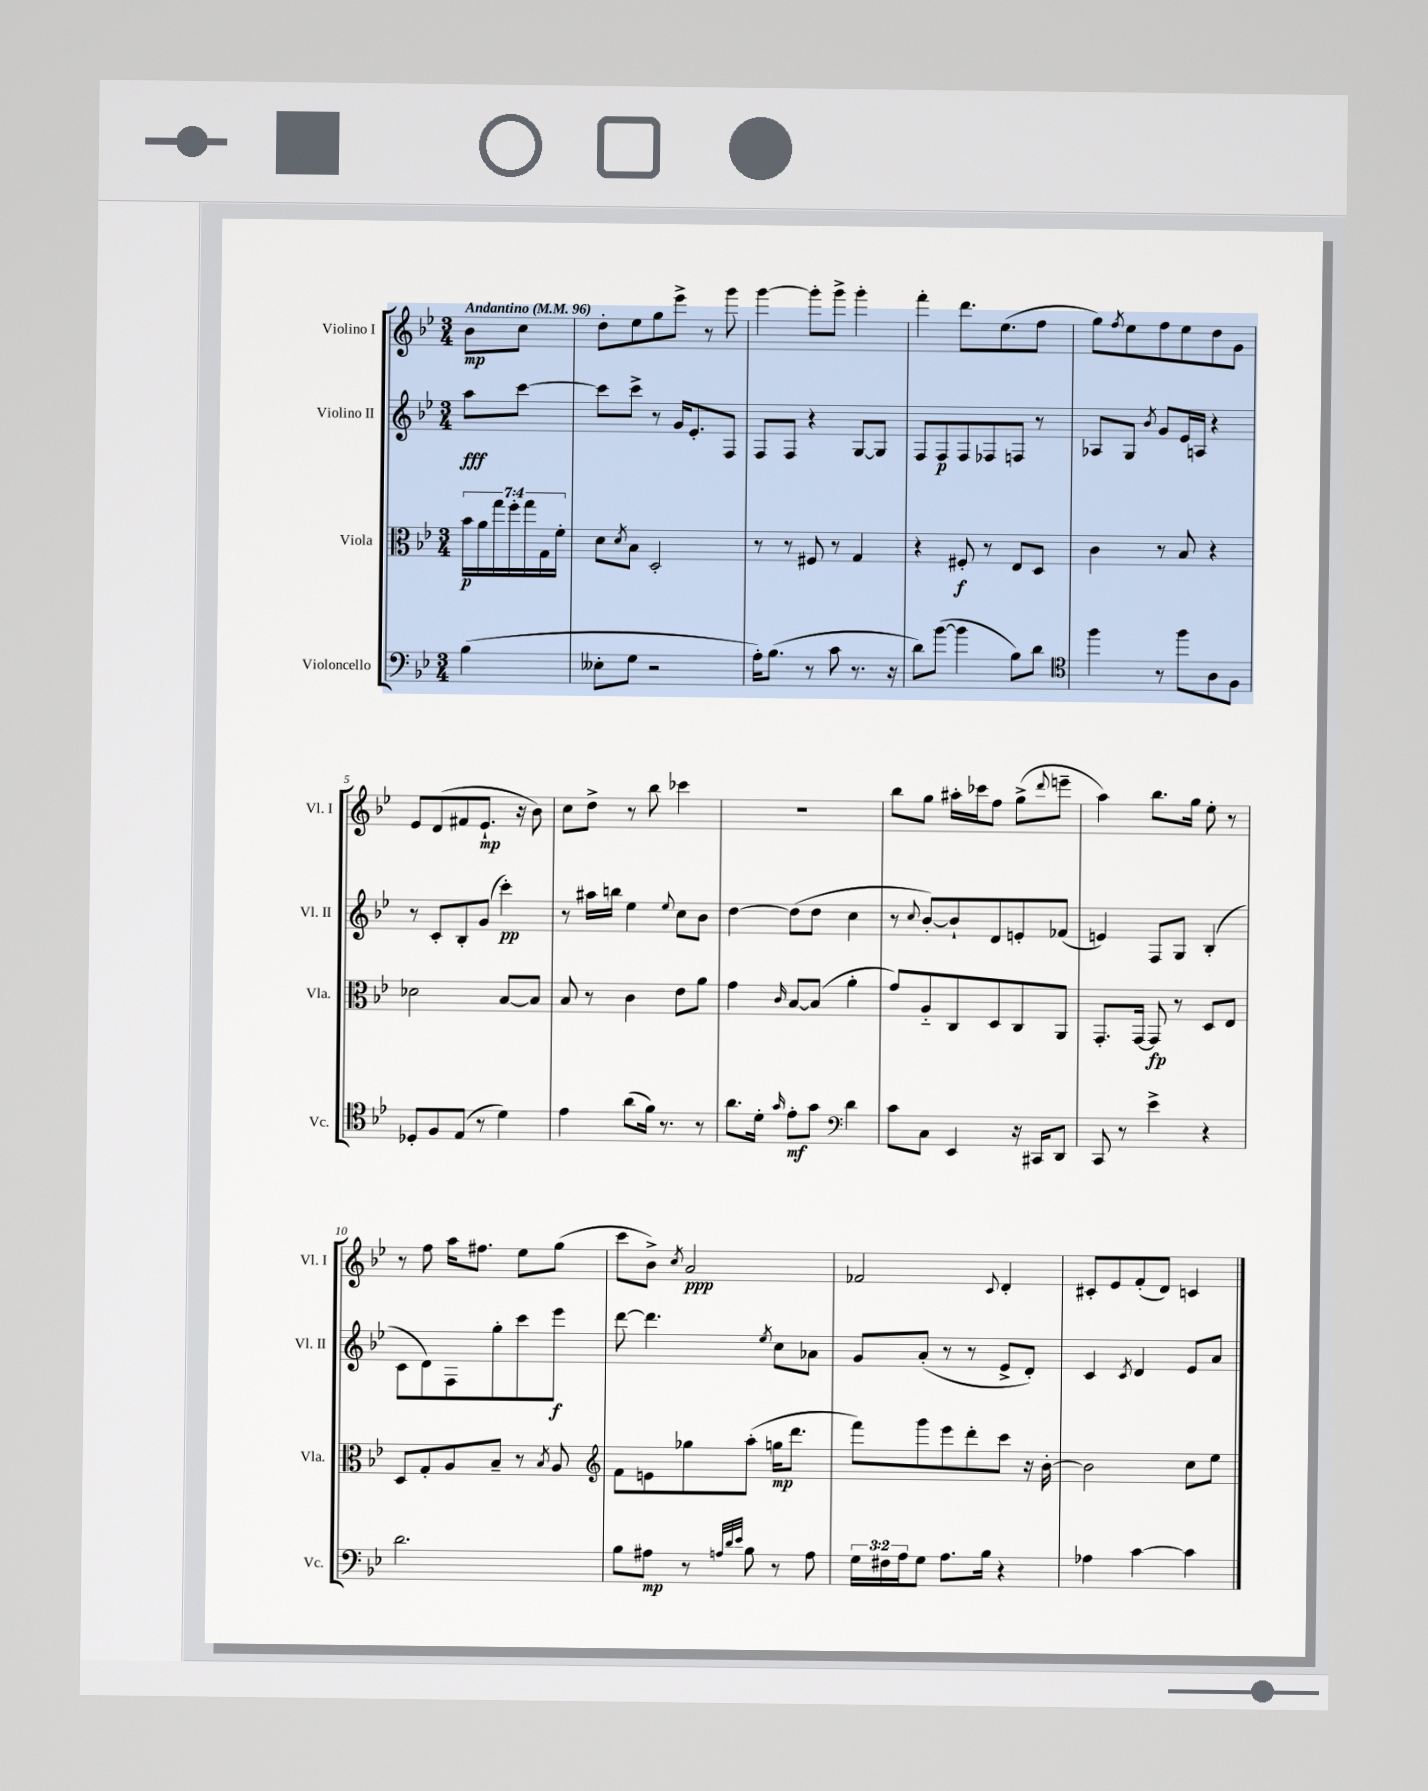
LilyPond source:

<<
\new StaffGroup <<
\new Staff = "s0" \with { instrumentName = "Violino I" shortInstrumentName = "Vl. I" } {
    \clef treble \key bes \major \numericTimeSignature \time 3/4 \partial 4 \tempo "Andantino" 4 = 96
    bes'8\mp c''8 |
    d''8-. ees''8 g''8 ees'''8-> r8 g'''8 |
    g'''4~ g'''8-. g'''8-> g'''4-. |
    f'''4-. d'''8. ees''8.( f''8 |
    g''8) \acciaccatura { f''8 } ees''8 f''8 ees''8 d''8 g'8 |
    ees'8 d'8( fis'8 ees'8.-!\mp r16 bes'8) |
    c''8 d''8-> r8 bes''8 ces'''4 |
    r2. |
    bes''8 g''8 ais''16-. ces'''16 f''8 g''8->( \appoggiatura { d'''8 } e'''8-- |
    a''4) bes''8. g''16 ees''8-. r8 |
    r8 f''8 a''16 fis''8. ees''8 g''8( |
    c'''8 bes'8->) \acciaccatura { c''8 } a'2\ppp |
    fes'2 \appoggiatura { c'8 } d'4-. |
    cis'8-. ees'8 f'8-.( d'8) c'4 \bar "|." |
}
\new Staff = "s1" \with { instrumentName = "Violino II" shortInstrumentName = "Vl. II" } {
    \clef treble \key bes \major \numericTimeSignature \time 3/4 \partial 4
    a''8\fff c'''8~ |
    c'''8 c'''8-> r8 g'16 ees'8.-. f8 |
    f8 f8 r4 g8~ g8 |
    f8 f8\p f8 fes8 f8 r8 |
    aes8 g8 \acciaccatura { bes'8 } g'8 ees'16 a16 r4 |
    r8 c'8-. bes8-. g'8( c'''4-.\pp) |
    r8 ais''16 b''16 ees''4 \appoggiatura { ees''8 } c''8 bes'8 |
    d''4~ d''8( d''8 c''4 |
    r8 \appoggiatura { c''8 } bes'8~-.) bes'8-! d'8 e'8-. fes'8( |
    e'4) f8 g8 bes4-.( |
    c'8 d'8) f8 g''8-. c'''8 ees'''8\f |
    d'''8~ d'''4. \acciaccatura { ees''8 } c''8 aes'8 |
    g'8 a'8-.( r8 r8 ees'8-> d'8-.) |
    c'4 \acciaccatura { c'8 } d'4 ees'8 a'8 \bar "|." |
}
\new Staff = "s2" \with { instrumentName = "Viola" shortInstrumentName = "Vla." } {
    \clef alto \key bes \major \numericTimeSignature \time 3/4 \override Staff.TupletNumber.text = #tuplet-number::calc-fraction-text \partial 4
    \tuplet 7/4 { bes'16\p a'16 g''16 f''16-. g''16 g16 f'16-. } |
    d'8 \acciaccatura { d'8 } bes8 d2-. |
    r8 r8 fis8 r8 g4 |
    r4 fis8-.\f r8 ees8 d8 |
    c'4 r8 bes8 r4 |
    des'2 bes8~ bes8 |
    bes8 r8 c'4 ees'8 a'8 |
    g'4 \grace { c'16 } bes8~ bes8( a'4-. |
    g'8) a8-_ c8 d8 c8 a,8 |
    g,8.-. g,16~ g,8\fp r8 d8 ees8 |
    d8 g8-. a8 bes8-- r8 \acciaccatura { bes8 } a8 |
    \clef treble f'8 e'8 ges''8 a''8-.( g''16\mp d'''8. |
    f'''8) g'''8 ees'''8 d'''8-. c'''8 r16 bes'16~-. |
    bes'2 c''8 ees''8 \bar "|." |
}
\new Staff = "s3" \with { instrumentName = "Violoncello" shortInstrumentName = "Vc." } {
    \clef bass \key bes \major \numericTimeSignature \time 3/4 \override Staff.TupletNumber.text = #tuplet-number::calc-fraction-text \partial 4
    bes4( |
    eeses8-. g8 r2 |
    a16-.) bes8.( r8 c'8 r8. r16 |
    d'8) bes'8~( bes'4 bes8) d'8 |
    \clef tenor f''4 r8 f''8 a8 f8 |
    des8-. f8 ees8( r8 d'4) |
    ees'4 a'8( f'16) r8. r8 |
    a'8. d'16-. \grace { g'16 } ees'8-.\mf g'8 \clef bass d'4 |
    c'8 c8 ees,4 r16 cis,16 d,8 |
    c,8 r8 ees'4-> r4 |
    d'2. |
    bes8 ais8\mp r8 \grace { a32 d'32 ees'32 } bes8 r8 a8 |
    \tuplet 3/2 { g16 fis16 a16 } g8 a8. bes16 r4 |
    aes4 c'4~ c'4 \bar "|." |
}
>>
>>
